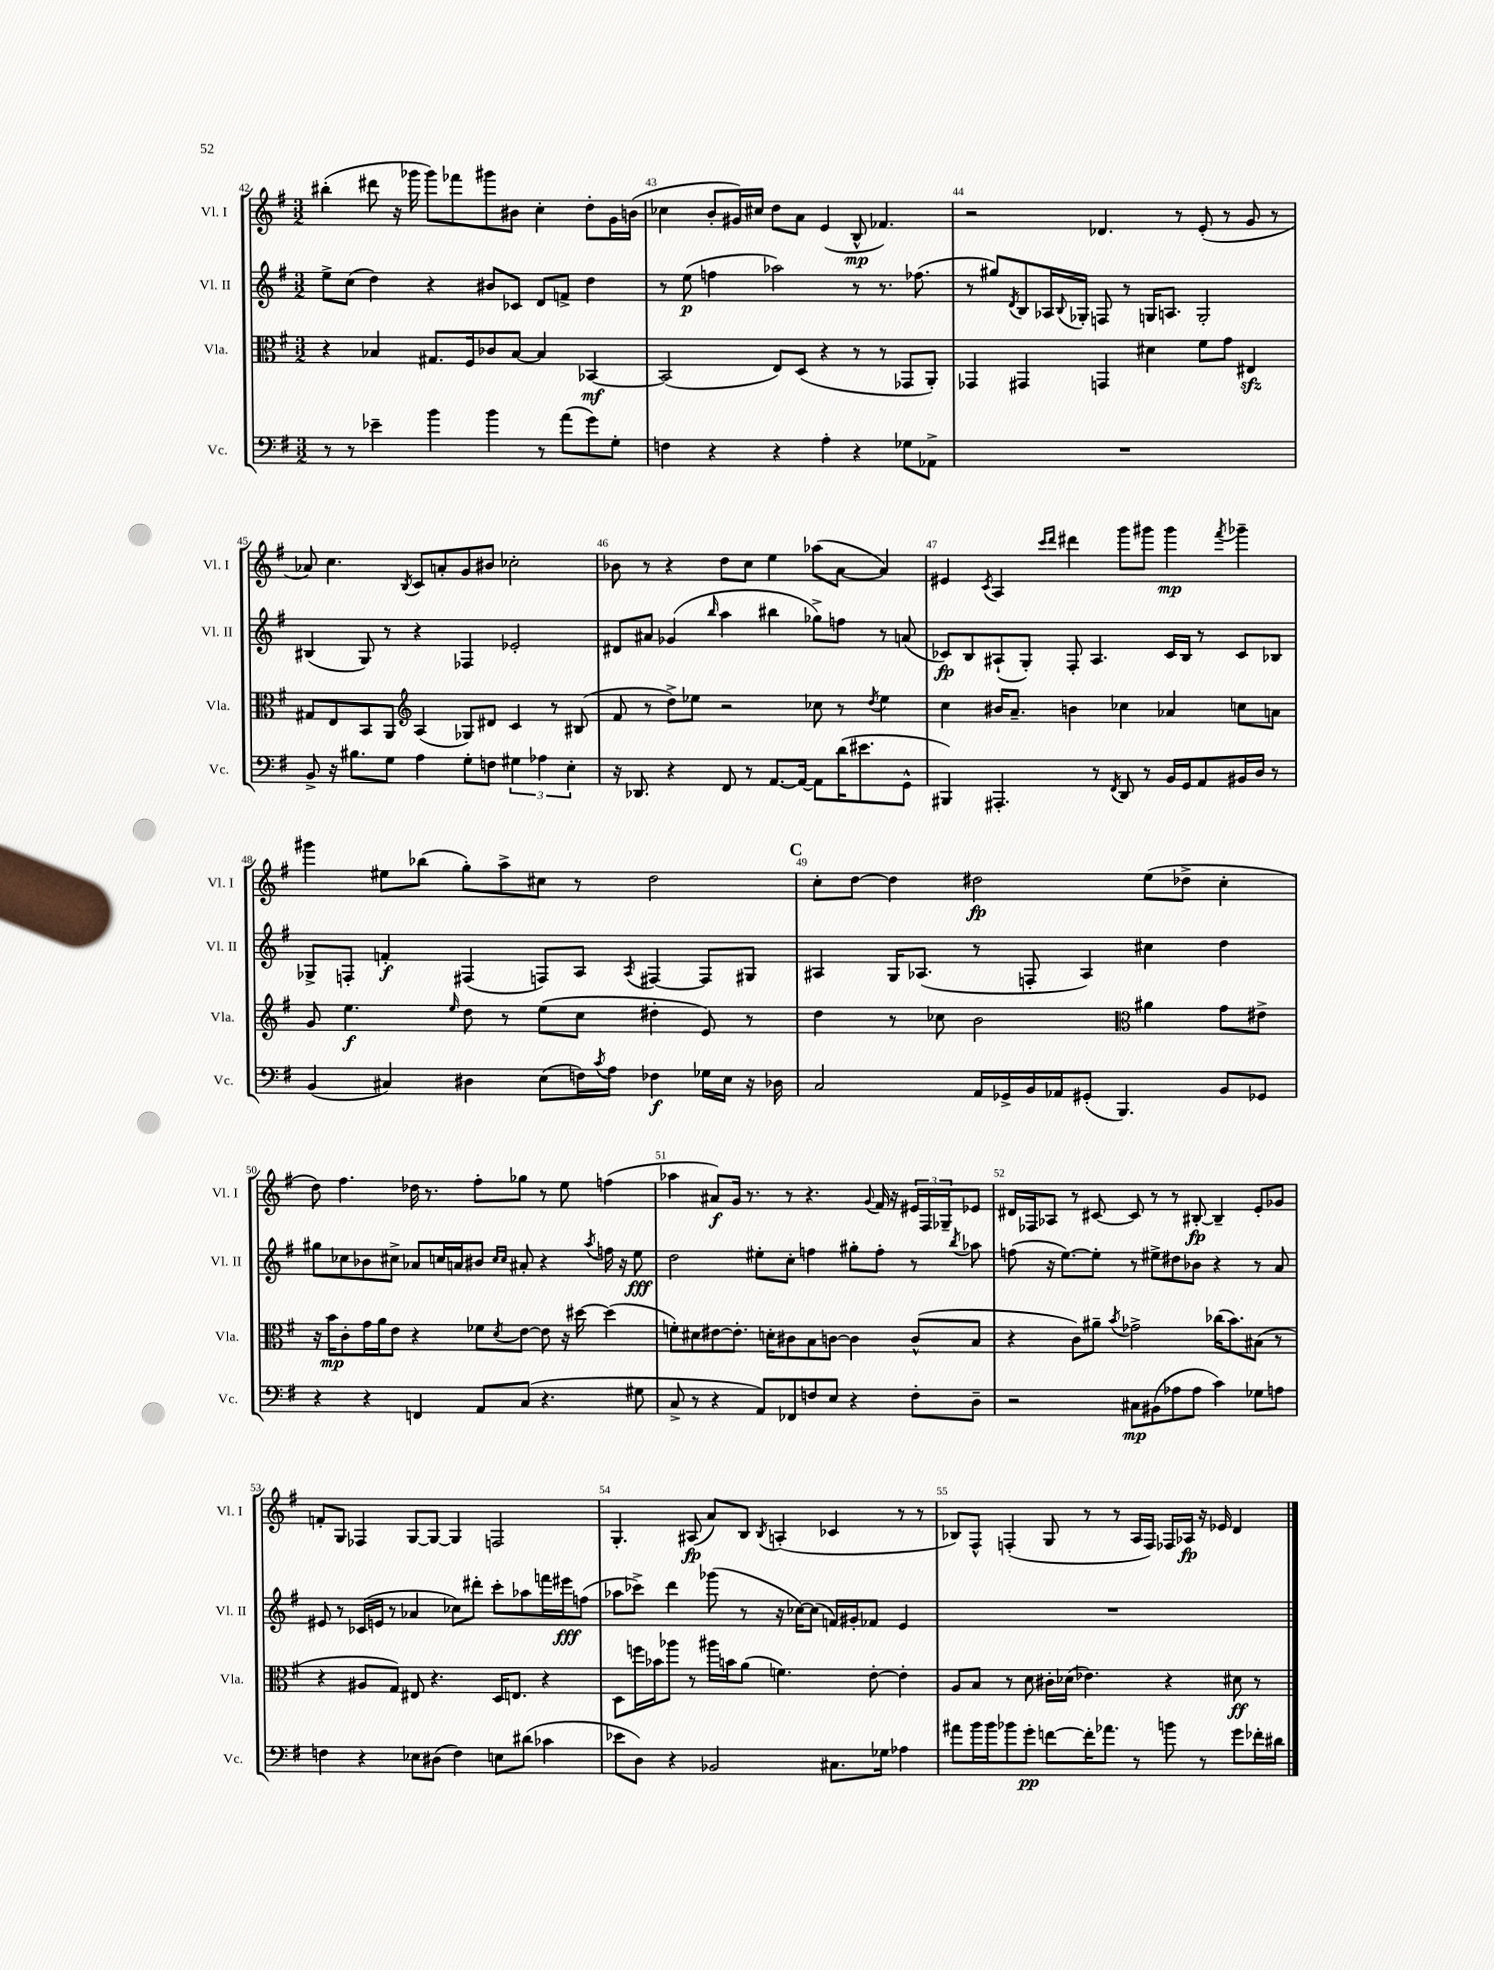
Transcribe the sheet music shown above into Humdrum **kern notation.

**kern	**kern	**kern	**kern
*staff4	*staff3	*staff2	*staff1
*clefF4	*clefC3	*clefG2	*clefG2
*k[f#]	*k[f#]	*k[f#]	*k[f#]
*M3/2	*M3/2	*M3/2	*M3/2
8r	4r	8ee^\L	(4bb#'\
8r	.	(8cc\J	.
4e-~\	4B-/	4dd\)	8ddd#\
.	.	.	16r
.	.	.	16ggg-\
4b\	8.G#/L	4r	8ggg-\L)
.	.	.	8fff-\
.	16F#/k	.	.
4b\	8c-/	8b#/L	8ggg#\
.	[8B-/J	8c-/J	8b#\J
8r	4B-/]	8d/L	4cc'\
(8a\L	.	8f^/J	.
8g\)	[4BB-/	4dd\	8dd'\L
8G'\J	.	.	16g\L
.	.	.	(16b\JJ
=	=	=	=
4F\	(2BB-/]	8r	4cc-\
.	.	(8ee\	.
4r	.	4ff\	8b'/L
.	.	.	16g#/L)
.	.	.	16cc#/JJ
4r	8E/L)	2aa-\)	8dd\L
.	(8D/J	.	8a\J
4A'\	4r	.	(4e/
4r	8r	8r	8B^^/
.	8r	8.r	4.f-/)
8G-\L	8GG-/L	.	.
.	.	(8.ff-\	.
8AA-^\J	8AA'/J)	.	.
=	=	=	=
1.r	4GG-/	8r	2r
.	.	8gg#/L)	.
.	.	8qd/	.
.	4GG#/	8B/	.
.	.	16A-/L	.
.	.	8qqB/	.
.	.	16G-'/JJ	.
.	4GG/	8F/	4.d-/
.	.	8r	.
.	4d#\	16G/LK	.
.	.	8.A/J	.
.	.	.	8r
.	8f#\L	2G'/	(8e'/
.	8g\J	.	8r
.	4E#/	.	8g/
.	.	.	8r
=	=	=	=
8BB^/	8G#/L	(4B#/	8a-/)
16r	8E/	.	4.cc\
8.B#\L	.	.	.
.	8BB/	8G/)	.
8G\J	8AA/J	8r	.
*	*clefG2	*	*
.	.	.	8qB/
4A\	(4A/	4r	8c/L
.	.	.	8a'/
8G'\L	8G-/L)	4F-/	8g/
8F\J	8d#/J	.	8b#/J
6G#\	4c/	2e-'/	2cc-'\
6A-\	.	.	.
.	8r	.	.
6E'\	.	.	.
.	(8B#/	.	.
=	=	=	=
16r	8f#/	8d#/L	8b-\
8.DD-/	.	.	.
.	8r	8a#/J	8r
4r	8dd^\L)	(4g-/	4r
.	8ee-\J	.	.
.	.	16qqbb/	.
8FF#/	2r	4aa\	8dd\L
8r	.	.	8cc\J
[8.AA/L	.	4bb#\	4ee\
16AA/_Jk	.	.	.
8AA\]L	8cc-\	8gg-^\L)	(8aa-\L
(16d\K	8r	8ff\J	[8a\J
8.e#\	.	.	.
.	8qdd/	.	.
.	4ee-\	8r	4a/])
8GG^^\J	.	(8a/	.
=	=	=	=
4BBB#/)	4cc\	8c-/L)	4e#/
.	.	8B/	.
.	.	.	8qc/
4.AAA#'/	16b#/LK	(8A#`/	4A/
.	8.a~/J	.	.
.	.	8G'/J)	.
.	.	.	16qqccc/LL
.	.	.	16qqddd/JJ
.	4b\	8F#'/	4ddd#\
8r	.	4.A#/	.
8qFF#/	.	.	.
8DD/	4cc-\	.	8ggg\L
8r	.	.	8ggg#\J
16BB/LL	4a-/	16c-/LL	4ggg#\
16GG/J	.	16B/JJ	.
8AA/	.	8r	.
.	.	.	8qfff#/
16BB#/L	8cc\L	8c-/L	4ggg-~\
16D/JJ	.	.	.
8r	8a\J	8B-/J	.
=	=	=	=
(4BB/	8g/	8G-^/L	4ggg#\
.	4.ee\	8F'/J	.
4C#/)	.	4f'/	8ee#\L
.	.	.	(8bb-\J
.	16qqee/	.	.
4D#\	8dd\	(4F#/	8gg'\L)
.	8r	.	8aa^\
(8E\L	(8ee\L	8F/L)	8cc#\J
16F\L)	8cc\J	8A/J	8r
8qc/	.	.	.
16A\JJ	.	.	.
.	.	8qA/	.
4F-\	4dd#'\	[4F#/	2dd\
16G-\LL	8e/)	8F#/]L	.
16E\JJ	.	.	.
16r	8r	8G#/J	.
16D-\	.	.	.
=	=	=	=
2C/	4dd\	4A#/	8cc'\L
.	.	.	[8dd\J
.	8r	16G/LK	4dd\]
.	.	(8.A-/J	.
.	8cc-\	.	.
16AA/LL	2b\	8r	2dd#\
16GG-^/	.	.	.
16BB/	.	8F'/	.
16AA-/J	.	.	.
(8GG#'/J	.	4A-/)	.
4.BBB/)	.	.	.
*	*clefC3	*	*
.	4a#\	4cc#\	(8ee\L
.	.	.	8dd-^\J
8BB/L	8g\L	4dd\	4cc'\
8GG-/J	8e#^\J	.	.
=	=	=	=
4r	16r	8gg#\L	8dd\)
.	16b\LK	.	.
.	8c'\	8cc-\	4.ff#\
4r	16g\L	8b-\	.
.	16a\J	.	.
.	8e\J	8cc#^\J	.
4FF/	4r	8a-/L	16dd-\
.	.	.	8.r
.	.	16cc/L	.
.	.	16a/J	.
8AA/L	8f-\L	8b#/J	8ff#'\L
.	.	16qqcc/LL	.
.	8qd/	16qqcc/JJ	.
(8C/J	[8e\J	8a#'/	8gg-\J
4.r	8e\]	4r	8r
.	16r	.	8ee\
.	[16dd#\	.	.
.	.	8qaa/	.
.	(4dd#\]	16ff\	(4ff\
.	.	16r	.
8G#\	.	8ee\	.
=	=	=	=
8C^/	8f'\L)	2dd\	4aa-\
8r	8d#\	.	.
4r	[8e#\	.	8a#/L)
.	8.e#'\]J	.	16g/Jk
.	.	.	8.r
8AA/L)	.	8ee#'\L	.
.	16d'\LK	.	.
8FF-/	8c#\	8cc'\J	8r
8F/	8B\	4ff\	4.r
8E/J	[8c\J	.	.
4r	4c\]	8gg#'\L	.
.	.	.	8qqg/
.	.	8ff'\J	16f#/
.	.	.	16r
8F'\L	(8c^^/L	8r	24e#/LL
.	.	.	24F#/
.	.	.	24G-~/J
.	.	8qbb/	.
8D~\J	8B/J	8aa-\	8e-/J
=	=	=	=
2r	4r	(8ff\	16d#/LL
.	.	.	16F-/J
.	.	16r	8A-/J
.	.	[8.ee\L)	.
.	8c\L)	.	8r
.	8a#~\J	8ee'\]J	[8c#/
.	8qb/	.	.
8C#\L	2g-^\	8r	8c#/]
(8BB#\	.	8ee#^\L	8r
8A-\	.	8dd#\	8r
8A-\J	.	8b-\J	[8B#'/
4c\)	(16cc-\LK	4r	4B#~/]
.	8.b\)	.	.
8G-\L	(8B#\J	8r	8e'/L
8A\J	8r	8a/	8g-/J
=	=	=	=
4F\	4r	8e#/	8f'/L
.	.	8r	8G/J
4r	8A#/L	(16c-/LL	4F-/
.	.	16e/JJ	.
.	8G/J)	8r	.
8E-\L	8E#/	4a-/	[8G/L
(8D#\J	4.r	.	8G/_J
4F\)	.	8cc-\L)	4G/]
.	.	8ddd#'\J	.
8E\L	16D/LK	8ccc'\L	2F/
.	8.E/J	.	.
(8d#\J	.	8aa-\	.
4c-\	4r	16fff\L	.
.	.	16eee#\J	.
.	.	(8ff\J	.
=	=	=	=
8e-\L	8D\L	8aa-\L	4.G'/
8D\J)	16ff\L	8ccc-^\J)	.
.	16b-\J	.	.
4r	8aa-\J	4ddd\	.
.	8r	.	(8A#/
2BB-/	16aa#\LL	(8ggg-\	8a/L)
.	16b\J	.	.
.	(8a\J	8r	8B/J
.	.	.	8qB/
.	4.f\)	16r	(4A'/
.	.	[16cc-\LK)	.
.	.	(8cc-\]J	.
8.C#\L	.	16f/LL)	4c-/
.	.	16g#'/J	.
.	[8e'\	8f-/J	.
16G-\Jk	.	.	.
4A-\	4e'\]	4e/	8r
.	.	.	8r
=	=	=	=
8a#\L	8A/L	1.r	8B-/L)
16b\L	8B/J	.	8F#^^/J
16b\J	.	.	.
8b-\	8r	.	(4F'/
8g'\J	8d\	.	.
[8f\L	16c#'\LL	.	8G/
.	(16d-\JJ	.	.
16f'\]K	4.e-\)	.	8r
8.a-\J	.	.	.
.	.	.	8r
8r	.	.	16A/LL
.	.	.	16F/JJ)
8b\	4r	.	16F-/LL
.	.	.	16A-/JJ
8r	.	.	16r
.	.	.	16e-/
8g\L	8d#\	.	4d/
16f-'\L	8r	.	.
16d#\JJ	.	.	.
==	==	==	==
*-	*-	*-	*-
